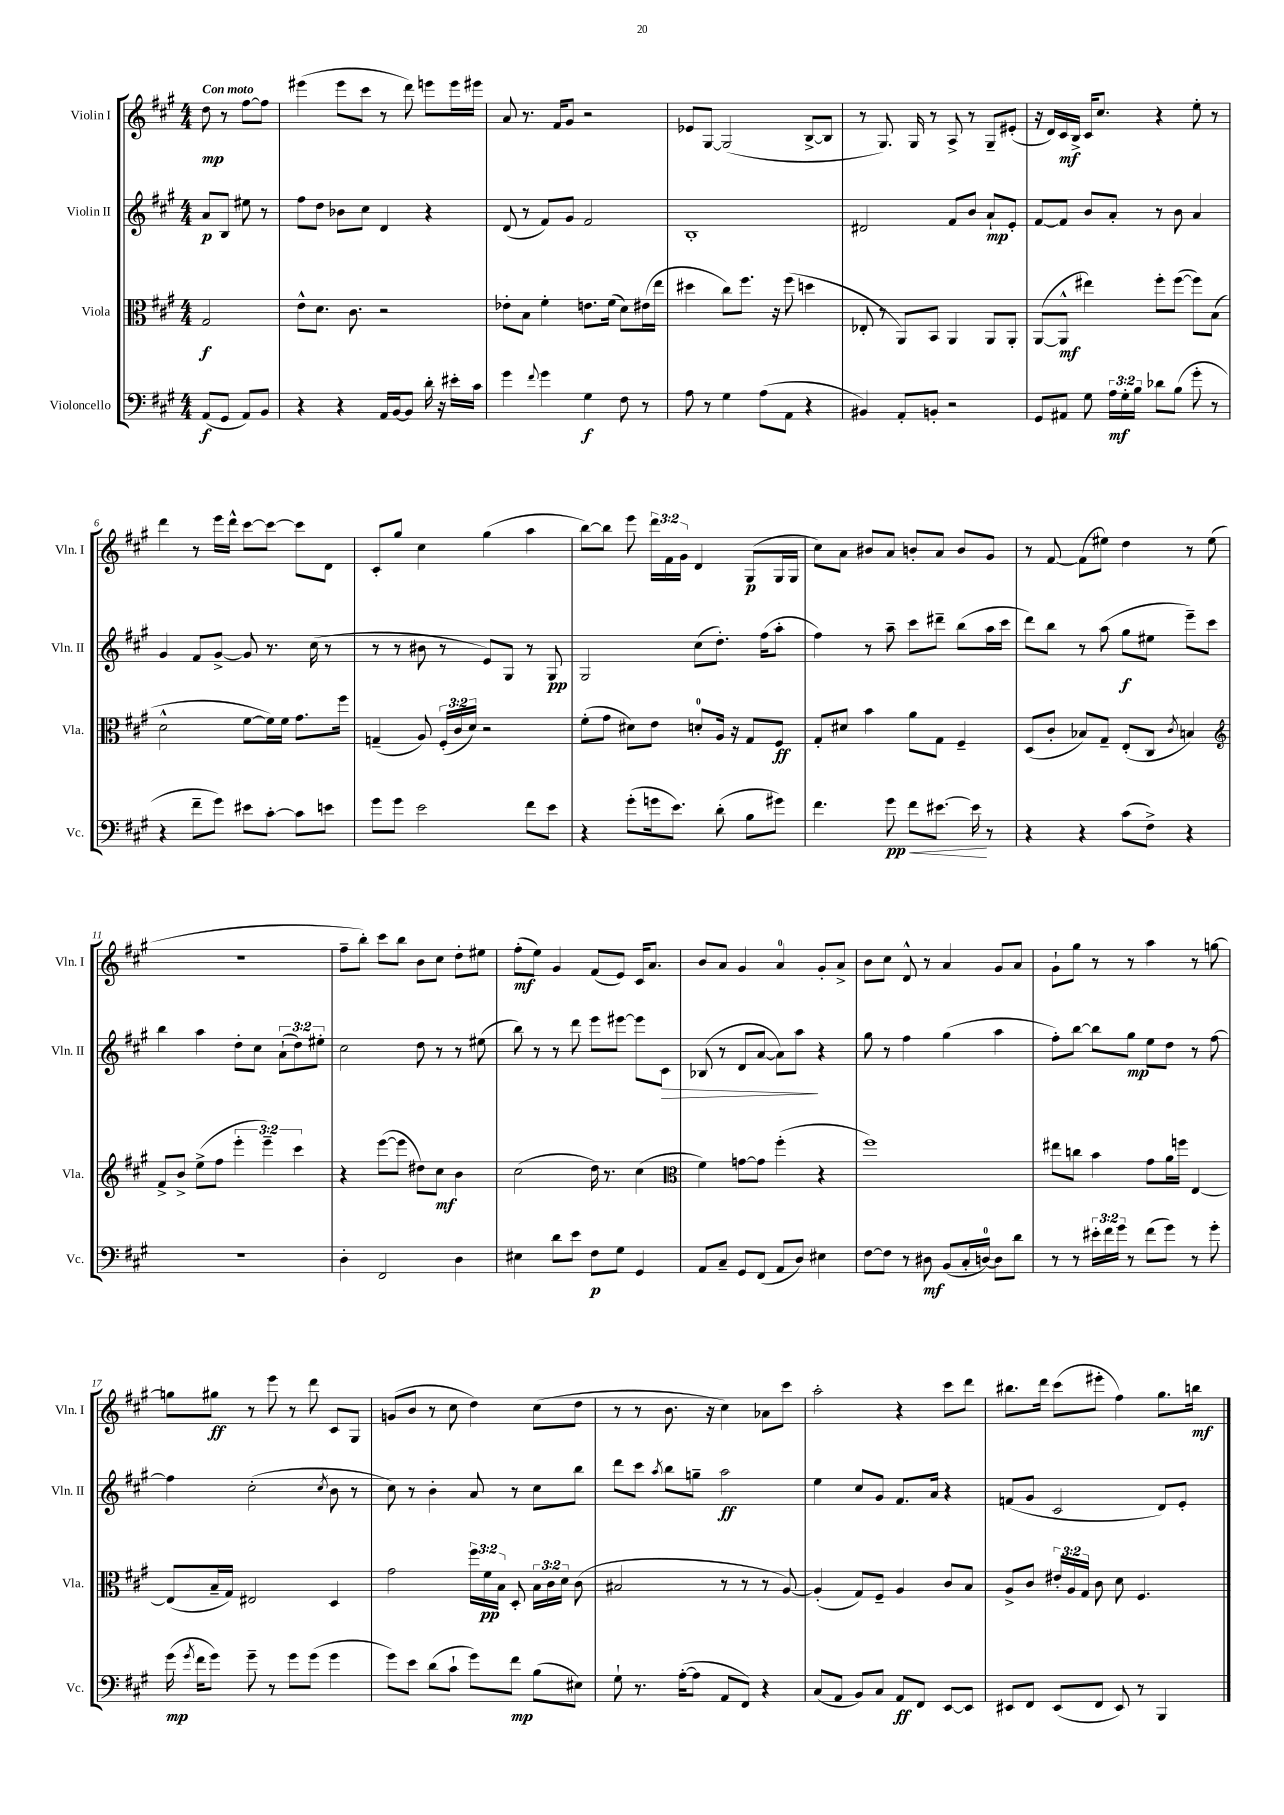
<<
\new StaffGroup <<
\new Staff = "s0" \with { instrumentName = "Violin I" shortInstrumentName = "Vln. I" } {
    \clef treble \key a \major \numericTimeSignature \time 4/4 \override Staff.TupletNumber.text = #tuplet-number::calc-fraction-text \partial 2 \tempo "Con moto"
    \autoBeamOff d''8\mp r8 fis''8[~ fis''8] |
    eis'''4( eis'''8[ cis'''8] r8 d'''8) e'''8[ e'''16 eis'''16] |
    a'8 r8. fis'16[ gis'8] r2 |
    ees'8[ gis8]~ gis2( b8[~-> b8] |
    r8 gis8.) gis16 r8 a8-> r8 gis8[-- eis'8]-.( |
    r16 d'16[) cis'16\mf b16]-> cis'16[ cis''8.] r4 e''8-. r8 |
    d'''4 r8 e'''16[ d'''16]-^ cis'''8[~ cis'''8]~ cis'''8[ d'8] |
    cis'8[-. gis''8] cis''4 gis''4( a''4 |
    b''8[~) b''8] e'''8 \tuplet 3/2 { d'''16[ fis'16 gis'16] } d'4 gis8[\p( gis16 gis16] |
    cis''8[) a'8] bis'8[ a'8] b'8[-. a'8] b'8[ gis'8] |
    r8 fis'8~ fis'8[( eis''8]) d''4 r8 eis''8( |
    r1 |
    fis''8[-- b''8]-.) cis'''8[ b''8] b'8[ cis''8] d''8[-. eis''8] |
    fis''8[-.\mf( e''8]) gis'4 fis'8[( e'8]) cis'16[ a'8.] |
    b'8[ a'8] gis'4 a'4-0 gis'8[-. a'8]-> |
    b'8[ cis''8] d'8-^ r8 a'4 gis'8[ a'8] |
    gis'8[-! gis''8] r8 r8 a''4 r8 g''8~ |
    g''8[ gis''8]\ff r8 e'''8 r8 d'''8 cis'8[ gis8] |
    g'8[( b'8] r8 cis''8 d''4) cis''8[( d''8] |
    r8 r8 b'8. r16 cis''4) aes'8[ cis'''8] |
    a''2-. r4 cis'''8[ d'''8] |
    bis''8.[ d'''16] cis'''8[( eis'''8]-. fis''4) gis''8.[ b''16]\mf \bar "|." |
}
\new Staff = "s1" \with { instrumentName = "Violin II" shortInstrumentName = "Vln. II" } {
    \clef treble \key a \major \numericTimeSignature \time 4/4 \override Staff.TupletNumber.text = #tuplet-number::calc-fraction-text \partial 2
    \autoBeamOff a'8[\p b8] eis''8 r8 |
    fis''8[ d''8] bes'8[ cis''8] d'4 r4 |
    d'8( r8 fis'8[) gis'8] fis'2 |
    b1-. |
    dis'2 fis'8[ b'8] a'8[-!\mp e'8]-. |
    fis'8[~ fis'8] b'8[ a'8]-. r8 b'8 a'4 |
    gis'4 fis'8[ gis'8]~-> gis'8 r8. cis''16( r8 |
    r8 r8 bis'8 r8 e'8[) gis8] r8 gis8\pp |
    gis2 cis''8[( d''8.]-.) fis''16[( a''8]-. |
    fis''4) r8 a''8-- cis'''8[ dis'''8]-- b''8[( a''16 cis'''16] |
    d'''8[) b''8] r8 a''8( gis''8[\f eis''8] e'''8[--) cis'''8] |
    b''4 a''4 d''8[-. cis''8] \tuplet 3/2 { a'8[-!( d''8) eis''8]-. } |
    cis''2 d''8 r8 r8 eis''8( |
    b''8) r8 r8 d'''8 e'''8[ eis'''8]~ eis'''8[ cis'8]\> |
    bes8( r8 d'8[ a'8]~ a'8[) a''8]\! r4 |
    gis''8 r8 fis''4 gis''4( a''4 |
    fis''8[-.) b''8]~ b''8[ gis''8]\mp e''8[ d''8] r8 fis''8~ |
    fis''4 cis''2-.( \acciaccatura { cis''8 } b'8 r8 |
    cis''8) r8 b'4-. a'8 r8 cis''8[ b''8] |
    d'''8[ cis'''8] \acciaccatura { a''8 } b''8[ g''8]-- a''2\ff |
    e''4 cis''8[ gis'8] fis'8.[ a'16] r4 |
    f'8[( gis'8] cis'2 d'8[) e'8]-. \bar "|." |
}
\new Staff = "s2" \with { instrumentName = "Viola" shortInstrumentName = "Vla." } {
    \clef alto \key a \major \numericTimeSignature \time 4/4 \override Staff.TupletNumber.text = #tuplet-number::calc-fraction-text \partial 2
    \autoBeamOff gis2\f |
    e'8[-^ d'8.] cis'8. r2 |
    ees'8[-. b8] fis'4-. e'8.[ fis'16]( d'8[) eis'16( e''16] |
    dis''4 cis''8[) fis''8.] r16 fis''8( d''4 |
    ees8-. r8 a,8[) b,8] a,4 a,8[ a,8]-. |
    a,8[~( a,8]-^\mf eis''4) fis''8[-. fis''8]~( fis''8[) b8]( |
    d'2-^ fis'8[~ fis'16) fis'16] gis'8.[ fis''16] |
    g4--( a8) \tuplet 3/2 { fis16[-.( cis'16 d'16]) } r2 |
    fis'8[-.( gis'8] dis'8[) e'8] d'8[-0-. a16] r16 gis8[ fis8]\ff |
    gis8[-. dis'8] b'4 a'8[ gis8] fis4-- |
    d8[( cis'8]-. bes8[) gis8]-- e8[-.( cis8] \acciaccatura { cis'8 } b4) |
    \clef treble fis'8[-> b'8]-> e''8[->( fis''8] \tuplet 3/2 { e'''4-. e'''4--) cis'''4 } |
    r4 e'''8[~( e'''8] dis''8[) cis''8]\mf b'4 |
    cis''2( d''16) r8. cis''4( |
    \clef alto fis'4) g'8[~ g'8] fis''4-.( r4 |
    fis''1) |
    eis''8[ c''8] b'4 gis'8[ a'16 f''16] e4~ |
    e8[( b16-- gis16]) eis2 d4 |
    gis'2 \tuplet 3/2 { fis''16[ fis'16\pp b16] } d8-. \tuplet 3/2 { b16[ cis'16 d'16] } cis'8( |
    bis2 r8 r8 r8 a8~) |
    a4-.( gis8[) fis8]-- a4 cis'8[ b8] |
    a8[-> cis'8] \tuplet 3/2 { eis'16[-. a16 gis16] } cis'8 d'8 fis4. \bar "|." |
}
\new Staff = "s3" \with { instrumentName = "Violoncello" shortInstrumentName = "Vc." } {
    \clef bass \key a \major \numericTimeSignature \time 4/4 \override Staff.TupletNumber.text = #tuplet-number::calc-fraction-text \partial 2
    \autoBeamOff a,8[\f( gis,8] a,8[) b,8] |
    r4 r4 a,16[ b,16~ b,8] d'16-. r16 eis'16[-. cis'16] |
    gis'4 \appoggiatura { fis'8 } gis'4 gis4\f fis8 r8 |
    a8 r8 gis4 a8[( a,8] r4 |
    bis,4) a,8[-. b,8]-. r2 |
    gis,8[ ais,8] gis8 \tuplet 3/2 { a16[\mf gis16-. b16] } des'8[ b8]( gis'8-. r8 |
    r4 fis'8[-- gis'8]) eis'8[ cis'8]~-. cis'8[ e'8] |
    gis'8[ gis'8] e'2 fis'8[ e'8] |
    r4 gis'8[-.( g'16 e'8.]) d'8-.( b8[ gis'8]) |
    fis'4. gis'8\pp fis'8[\< eis'8.]~ eis'16\! r8 |
    r4 r4 cis'8[( fis8]->) r4 |
    R1 |
    d4-. fis,2 d4 |
    eis4 d'8[ e'8] fis8[\p gis8] gis,4 |
    a,8[ cis8]-- gis,8[ fis,8]( a,8[ d8]) eis4 |
    fis8[~ fis8] r8 dis8\mf b,8[( cis16-. d16]-0~) d8[ d'8] |
    r8 r8 \tuplet 3/2 { eis'16[-. fis'16 gis'16] } r8 fis'8[( gis'8]) r8 gis'8-. |
    gis'16\mp( \acciaccatura { gis'8 } fis'16[ gis'8]) gis'8-- r8 gis'8[ gis'8]( gis'4 |
    gis'8[) e'8] d'8[( cis'8]-! gis'8[) fis'8]\mp b8[( eis8]) |
    gis8-! r8. a16[~-.( a8] a,8[ fis,8]) r4 |
    cis8[( a,8] b,8[) cis8] a,8[\ff fis,8] e,8[~ e,8] |
    eis,8[ fis,8] eis,8[( fis,8] eis,8) r8 b,,4 \bar "|." |
}
>>
>>
